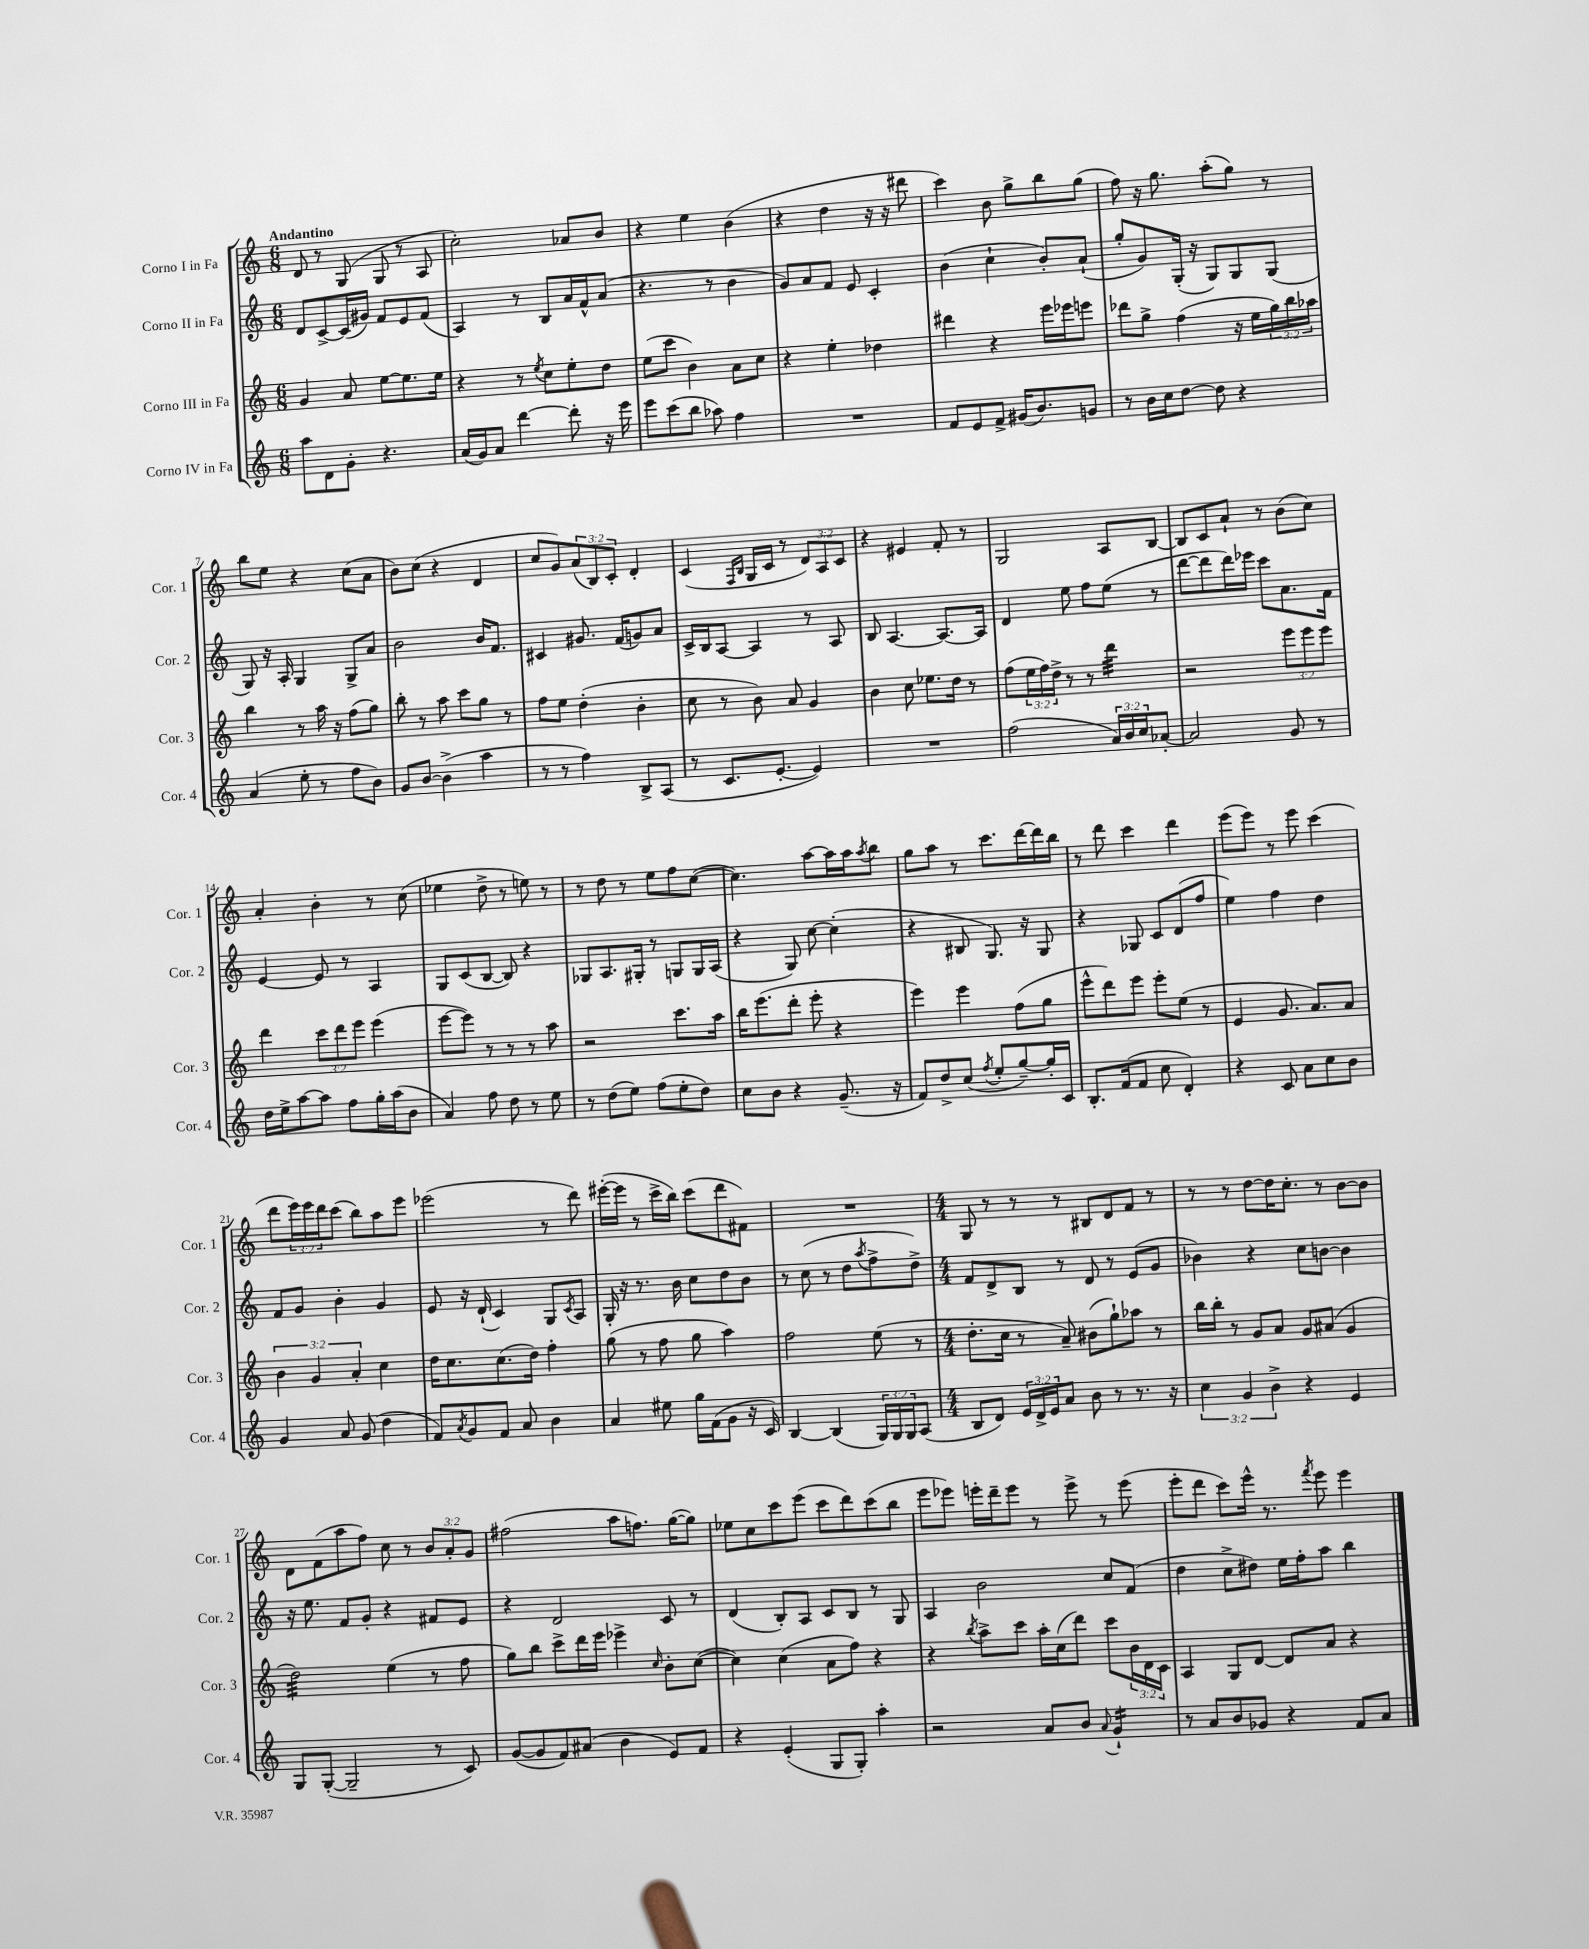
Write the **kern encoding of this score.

**kern	**kern	**kern	**kern
*staff4	*staff3	*staff2	*staff1
*clefG2	*clefG2	*clefG2	*clefG2
*k[]	*k[]	*k[]	*k[]
*M6/8	*M6/8	*M6/8	*M6/8
8aa\L	4g/	8d/L	8d/
8d\	.	[8c^/	8r
8g'\J	8a/	(16c/]L	(8G/
.	.	16g#/JJ)	.
4.r	[8ee\L	8f/L	8G/
.	8.ee\]	8e/	8r
.	.	(8f/J	8A/
.	16ee\Jk	.	.
=	=	=	=
(16a/LL	4r	4A/)	2cc'\)
16g/J)	.	.	.
8a/J	.	.	.
[4ddd\	8r	8r	.
.	8qee/	.	.
.	8cc\L	8B/L	.
8ddd'\]	8ee'\	16a/L	8a-/L
.	.	16f^^/J	.
16r	8dd\J	(8a/J	8b/J
16eee\	.	.	.
=	=	=	=
8eee\L	(8ee\L	4.r	4r
(8ccc\	8ccc\J	.	.
8bb\J	4b\)	.	4ee\
8aa-\)	.	8r	.
4ff\	8a\L	4b\	(4b\
.	8cc\J	.	.
=	=	=	=
2.r	4r	8g/L)	4r
.	.	8a/	.
.	4ee'\	8f/J	4dd\
.	.	8e/	.
.	4dd-\	4c'/	16r
.	.	.	16r
.	.	.	8ddd#\
=	=	=	=
8f/L	4ddd#\	(4b\	4ccc\)
8e/	.	.	.
8f^/J	4r	4cc`\	8b\
(16g#/LK	.	.	8gg^\L
8.b/)	.	.	.
.	16eee\LL	8b'/L)	8bb\
.	16eee-\J	.	.
8g/J	8eee\J	(8a`/J	(8gg\J
=	=	=	=
8r	8ddd-\L	8gg'/L	8ff\)
16b\LL	8gg^\J	8g/)	16r
16cc\J	.	.	8.gg\
[8dd\J	(4ff\	(16G'/Jk	.
.	.	16r	.
8dd\]	.	8G/L)	(8aa'\L
4r	16r	8G/	8gg\J)
.	16ee\LL	.	.
.	24gg\)	(8G/J	8r
.	24bb\	.	.
.	24aa-\JJ	.	.
=	=	=	=
(4a/	4bb\	8G/)	8bb\L
.	.	16r	8ee\J
.	.	16A'/	.
8ee'\	8r	4G/	4r
8r	16aa\	.	.
.	16r	.	.
8ff\L	(8ff\L	8G^/L	(8cc\L
8b\J)	8gg\J)	8a/J	8a\J
=	=	=	=
8g/L	8bb'\	2b\	8b\L)
[8b/J	8r	.	(8cc\J
(4b^\]	8aa\	.	4r
.	8ccc\L	.	.
4aa\	8gg\J	16b/LK	4d/
.	.	8.f/J	.
.	8r	.	.
=	=	=	=
8r	8ff\L	4c#/	8cc/L
8r	8ee\J	.	8g/)
4ff\)	(4dd'\	8.g#/	(12a/
.	.	.	12B/)
.	.	.	12c'/J
.	.	(16f/LK	.
8B^/L	4b'\	8g/)	4d'/
(8A/J	.	8a/J	.
=	=	=	=
8r	8cc\	16c^/LL	(4c/
.	.	16B/J	.
8.c/L	8r	[8A/J	.
.	.	.	16qqF/LL
.	.	.	16qqB/JJ
.	8b\)	4A/]	16G/LL
[8.e'/J	.	.	16c/JJ
.	8a/	.	8r
4e/])	4g/	8r	12d/L)
.	.	.	12A/
.	.	8A/	.
.	.	.	12c/J
=	=	=	=
2.r	4b\	8B/	4r
.	.	[4.A/	.
.	8cc\	.	4e#/
.	8.ee-\L	.	.
.	.	8.A/_L	8f'/
.	16dd\Jk	.	.
.	8r	.	8r
.	.	16A/]Jk	.
=	=	=	=
(2ff\	(8ff\L	4d/	2G/
.	24ee\L	.	.
.	24ff\)	.	.
.	24dd^\JJ	.	.
.	8r	8ee\	.
.	8r	8ff\L	.
24a/LL)	4ddd\	(8ee\J	8A/L
24b/	.	.	.
24cc/J	.	.	.
[8a-'/J	.	8r	[8B/J
=	=	=	=
2a-/]	2r	[8ddd\L	8B/]L
.	.	8ddd\]	8c/
.	.	16ddd\L)	8a`/J
.	.	16eee-\JJ	.
.	.	8ccc\L	8r
8g/	12eee\L	8.a\	(8b\L
.	12eee\	.	.
8r	.	.	8cc\J)
.	12eee\J	.	.
.	.	16f\Jk	.
=	=	=	=
16dd\LL	4ddd\	[4e/	4a'/
16ee^\J	.	.	.
[8aa\	.	.	.
8aa\]J	12ccc\L	8e/]	4b'\
.	12ddd\	.	.
8ff\L	.	8r	.
.	12eee\J	.	.
16gg'\L	(4eee\	4A/	8r
(16aa\J	.	.	.
8b\J	.	.	(8cc\
=	=	=	=
4a/)	[8eee\L	8G/L	4ee-\
.	8eee\]J)	(8c/	.
8ff\	8r	[8B/J	8dd^\
8dd\	8r	8B/])	8r
8r	8r	4r	8ee\)
8ee\	8aa\	.	8r
=	=	=	=
8r	2r	8G-/L	8r
(8dd\L	.	8.A/	8dd\
8ee\J)	.	.	8r
.	.	16G#'/Jk	.
(8ff\L	.	8r	8ee\L
8ee'\	8.ccc\L	8G/L	8ff\
8dd\J)	.	16G/L	([8cc\J
.	16aa\Jk	(16A/JJ	.
=	=	=	=
8cc\L	16bb\LK	4r	4.cc\])
.	(8.eee\	.	.
8b\J	.	.	.
4r	8ddd'\J	8G/)	.
.	8eee'\	[8cc\	[8aa\L
(8.g~/	4r	(4cc'\]	16aa\]L
.	.	.	16aa\J
.	.	.	8qaa/
.	.	.	8bb\J
16r	.	.	.
=	=	=	=
8f/L)	4eee\)	4r	8gg\L
8dd^/	.	.	8aa\J
(8cc/J	4eee\	8B#/	8r
8qff/	.	.	.
8ee'/L	.	8.G/)	8.ccc\L
[8gg~/)	(8ff\L	.	.
.	.	16r	[16ddd\L
16gg'/]L	8gg\J	8G/	16ddd\]
16c/JJ	.	.	16bb\JJ
=	=	=	=
8.B'/L	8eee^^\L	4r	8r
.	8ddd\)	.	8ddd\
(16f/k	.	.	.
8f/J	8eee\J	8G-/	4ccc\
8cc\	8eee'\L	8c/L	.
4d'/)	(8ee\J	(8d/	4ddd\
.	8r	8ff/J	.
=	=	=	=
4r	4e/	4ee\)	(8eee\L
.	.	.	8eee\J)
8c/	8.g/	4ff\	8r
8a\L	.	.	8eee\
.	8.a/L)	.	.
8cc\	.	4dd\	(4ccc\
8b\J	8a/J	.	.
=	=	=	=
4g/	6b\	8f/L	8ddd\L
.	.	8g/J	24eee\L)
.	6g/	.	24eee\
.	.	.	24ddd\J
8a/	.	4b'\	(8ccc\J
.	6a'/	.	.
(8g/	.	.	8bb\L)
4dd\	4cc\	4g/	8aa\
.	.	.	8eee\J
=	=	=	=
8f/L)	16dd\LK	8e/	(2eee-\
.	8.cc\	.	.
8qa/	.	.	.
8g/	.	16r	.
.	.	(16d`/	.
8f/J	(8.cc\	4c/)	.
8a/	.	.	.
.	16dd\Jk)	.	.
4b\	4ff'\	8G/L	8r
.	.	8qc/	.
.	.	8A/J	8ddd\)
=	=	=	=
4a/	(8gg\	16G'/	([16eee#'\LL
.	.	16r	16eee#\]JJ
.	8r	8.r	8r
8ee#\	8ff\	.	16ccc^\LL
.	.	16b\	16bb\JJ)
16gg\LL	8gg\	8cc\L	(8ccc\L
(16f\J	.	.	.
8g\J	4aa\)	8dd\	8ddd\
16r	.	8b\J	8f#\J)
16c/)	.	.	.
=	=	=	=
[4B/	2ff\	8r	2.r
.	.	(8cc\	.
(4B/]	.	8r	.
.	.	8dd\L	.
.	.	8qaa/	.
24G/LL)	(8ee\	8ff^\	.
24G/	.	.	.
24G/J	.	.	.
(8A/J	8r	8dd^\J)	.
=	=	=	=
*M4/4	*M4/4	*M4/4	*M4/4
8B/L	8.dd'\L	8f/L	8G/
8d/J)	.	8d^/	8r
.	16cc\Jk	.	.
24e/LL	8r	8B/J	8r
24d^/	.	.	.
24e/J	.	.	.
8a/J	8a~/)	8r	8r
8b\	(8b#\L	8d/	8B#/L
8r	8gg`\)	8r	8d/
8.r	8aa-\J	(8e/L	8f/J
.	8r	8g/J	8r
16r	.	.	.
=	=	=	=
6cc\	16bb\LL	4b-\)	8r
.	16bb'\JJ	.	.
.	8r	.	8r
6g/	.	.	.
.	8g/L	4r	[8dd\L
6b^\	.	.	.
.	8a/J	.	16dd\]K
.	.	.	8.cc'\J
4r	8g/L	8cc\L	.
.	(8a#/J	[8b\J	8r
4e/	4g/	4b\]	[8b\L
.	.	.	8b\]J
=	=	=	=
8G/L	2dd\)	16r	8d\L
.	.	8.ee\	.
([8G'/J	.	.	(8f\
2G~/]	.	8f/L	8aa\
.	.	8g'/J	8ff\J)
.	(4ee\	4r	8cc\
.	.	.	8r
8r	8r	8f#/L	12b/L
.	.	.	12a'/
8c/)	8ff\	8e/J	.
.	.	.	12g/J
=	=	=	=
([8g/L	8gg\L)	4r	(2ff#\
8g/]	8bb\J	.	.
8f/)	8ccc^\L	2d/	.
(8a#/J	16ddd\L	.	.
.	16eee\JJ	.	.
4b\	4eee-^\	.	8aa\L
.	.	.	8.ff\J)
.	16qqcc/	.	.
8e/L)	8b'\L	8c/	.
.	.	.	([16gg\LK
8f/J	([8cc\J	8r	8gg\]J)
=	=	=	=
4r	4cc\])	(4d/	8ee-\L
.	.	.	8cc\
(4e'/	(4cc\	8B'/L)	8ccc\
.	.	8A/J	(8eee\J
8G/L	8a\L	8c/L	8ccc\L
8G'/J)	8ff\J)	8B/J	8ddd\)
4aa'\	4r	8r	(8ccc\
.	.	8G/	8bb\J
=	=	=	=
2r	4r	4A/	8eee\L
.	.	.	8eee-\J)
.	8qbb/	.	.
.	8aa^\L	2b\	16eee'\LL
.	.	.	16ddd~\J
.	8ccc\J	.	8eee\J
8a/L	16aa'\LL	.	8r
.	(16cc\J	.	.
8b/J	8ddd\J)	.	8eee^\
8qqa/	.	.	.
4g`/	8ccc\L	8cc/L	8r
.	24b\L	(8f/J	(8eee\
.	24d\	.	.
.	24c\JJ	.	.
=	=	=	=
8r	4A/	4dd\	8eee'\L
8a/L	.	.	8ddd\J
8b/	8G/L	8cc^\L	8ccc\L)
8g-/J	[8d/J	8dd#\J)	16eee^^\Jk
.	.	.	8.r
4r	8d/]L	16ee\LL	.
.	.	16ff'\J	.
.	.	.	8qfff/
.	8a/J	8aa\J	8eee\
8f/L	4r	4bb\	4eee\
8a/J	.	.	.
==	==	==	==
*-	*-	*-	*-
